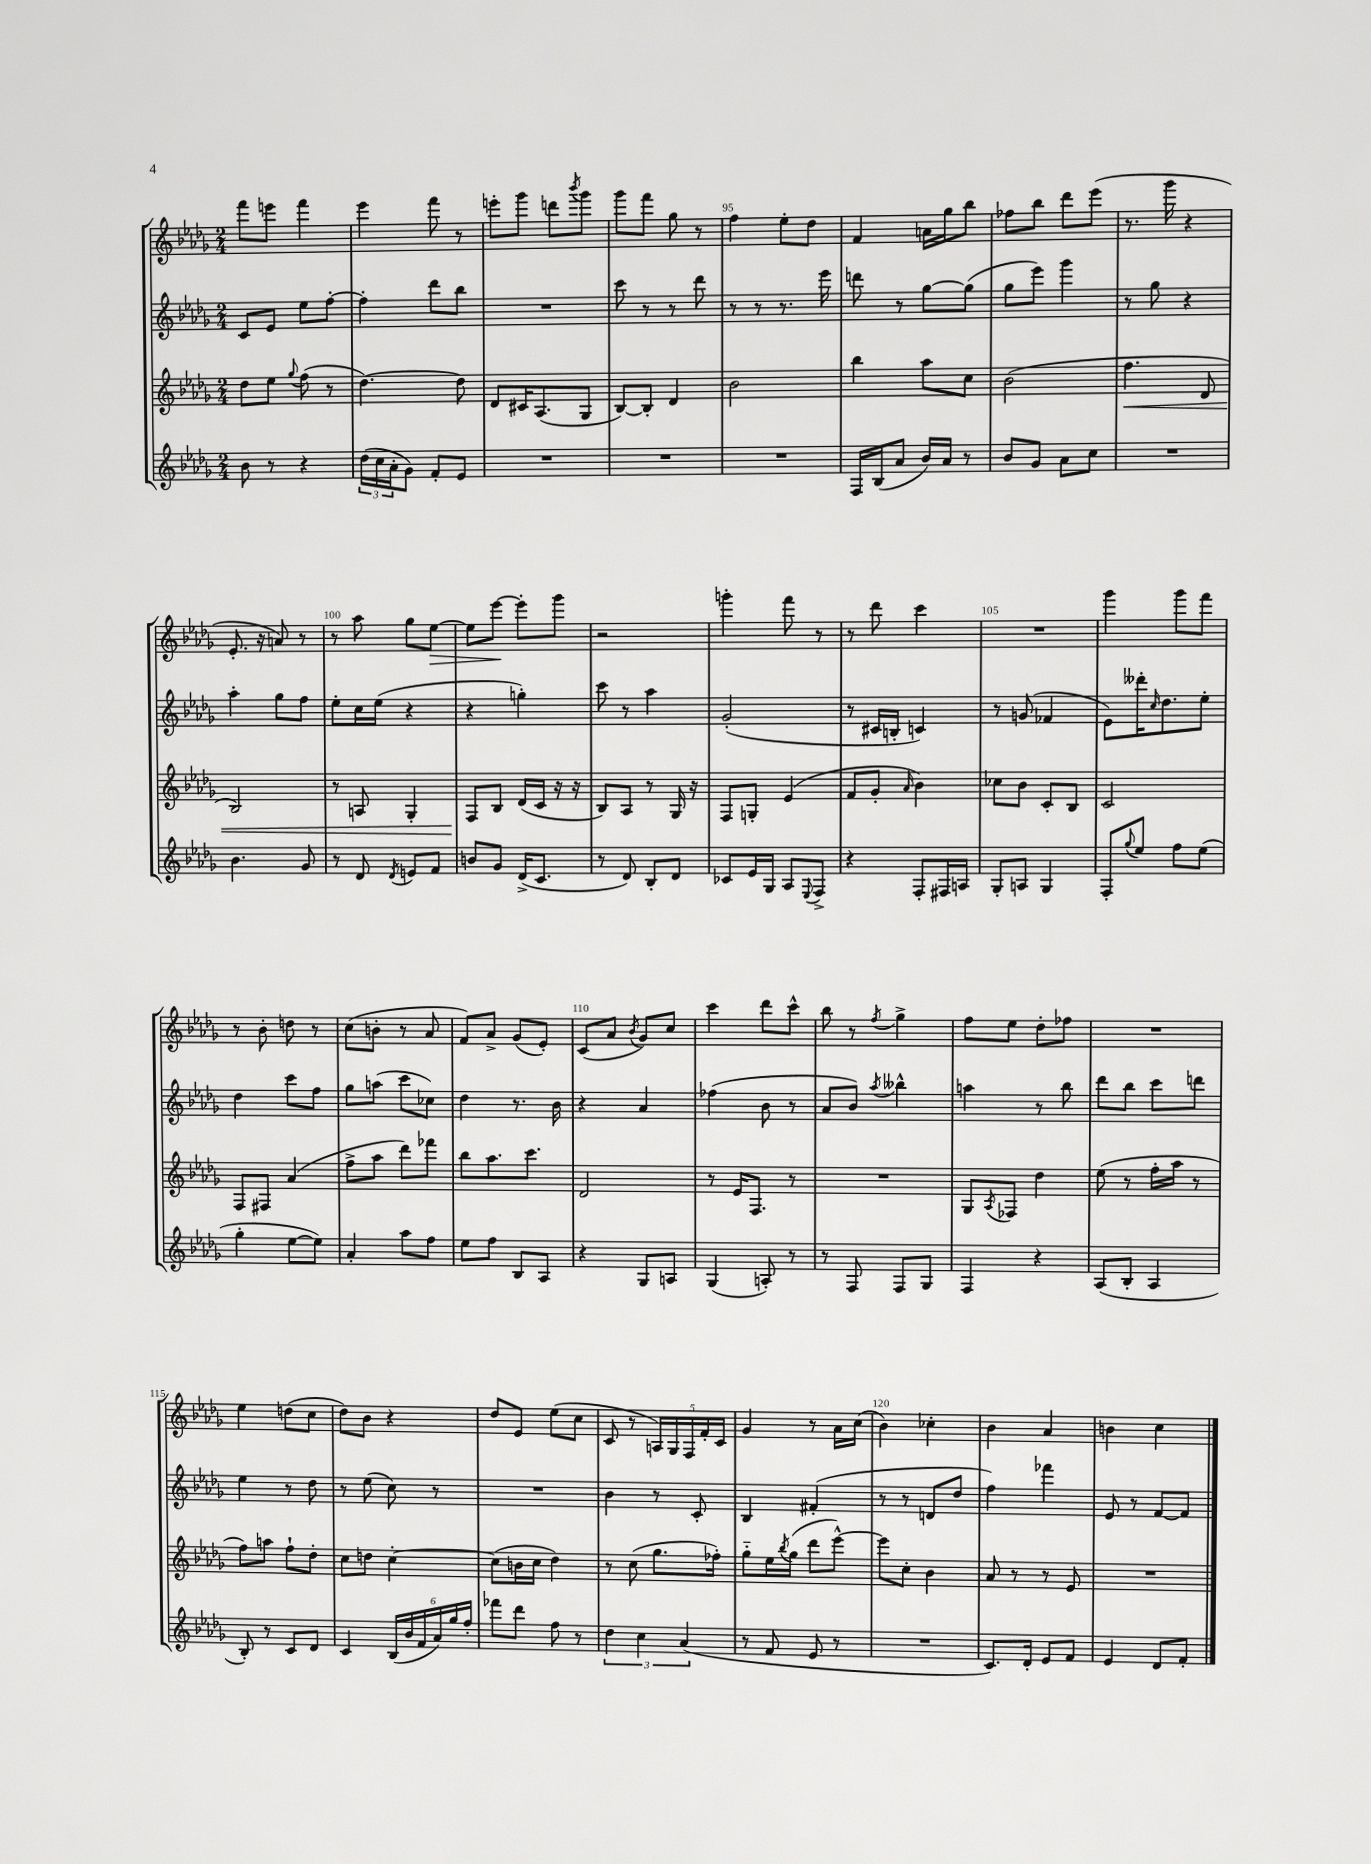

**kern	**kern	**kern	**kern
*staff4	*staff3	*staff2	*staff1
*clefG2	*clefG2	*clefG2	*clefG2
*k[b-e-a-d-g-]	*k[b-e-a-d-g-]	*k[b-e-a-d-g-]	*k[b-e-a-d-g-]
*M2/4	*M2/4	*M2/4	*M2/4
8b-\	8dd-\L	8c/L	8fff\L
8r	8ee-\J	8e-/J	8eee\J
.	8qqgg-/	.	.
4r	(8ff\	8ee-\L	4fff\
.	8r	[8ff'\J	.
=	=	=	=
(24dd-\LL	[4.dd-\)	4ff'\]	4eee-\
24cc\	.	.	.
24a-'\J	.	.	.
8g-\J)	.	.	.
8f'/L	.	8ddd-\L	8fff\
8e-/J	8dd-\]	8bb-\J	8r
=	=	=	=
2r	8d-/L	2r	8eee'\L
.	16c#/K	.	8ggg-\J
.	(8.A-/	.	.
.	.	.	8ddd\L
.	.	.	8qbbb-/
.	8G-/J	.	8ggg-\J
=	=	=	=
2r	[8B-/L)	8ccc\	8ggg-\L
.	8B-'/]J	8r	8fff\J
.	4d-/	8r	8gg-\
.	.	8ddd-\	8r
=	=	=	=
2r	2b-\	8r	4ff\
.	.	8r	.
.	.	8.r	8ee-'\L
.	.	.	8dd-\J
.	.	16eee-\	.
=	=	=	=
16F/LL	4bb-\	8ddd\	4f/
(16B-/J	.	.	.
8a-/J	.	8r	.
16b-/LL)	8aa-\L	[8gg-\L	16a\LL
16a-/JJ	.	.	16gg-\J
8r	8cc\J	(8gg-\]J	8bb-\J
=	=	=	=
8b-/L	(2b-\	8gg-\L	8ff-\L
8g-/J	.	8eee-\J)	8bb-\J
8a-\L	.	4ggg-\	8ddd-\L
8cc\J	.	.	(8eee-\J
=	=	=	=
2r	4.ff\	8r	8.r
.	.	8gg-\	.
.	.	.	16ggg-\
.	.	4r	4r
.	8d-/	.	.
=	=	=	=
4.b-\	2B-/)	4aa-'\	8.e-'/
.	.	.	16r
.	.	8gg-\L	8a/)
8g-/	.	8ff\J	8r
=	=	=	=
8r	8r	8ee-'\L	8r
8d-/	8A/	16cc\L	8aa-\
.	.	(16ee-\JJ	.
8qd-/	.	.	.
8e/L	4G-'/	4r	8gg-\L
8f/J	.	.	[8ee-\J
=	=	=	=
8b/L	8F/L	4r	8ee-\]L
8g-/J	8B-/J	.	[8eee-\J
(16d-^/LK	(16d-/LL	4gg'\)	8eee-'\]L
8.c/J	16c/JJ	.	.
.	16r	.	8ggg-\J
.	16r	.	.
=	=	=	=
8r	8B-/L)	8ccc\	2r
8d-/)	8A-/J	8r	.
8B-'/L	8r	4aa-\	.
8d-/J	16G-/	.	.
.	16r	.	.
=	=	=	=
8c-/L	8F/L	(2g-'/	4ggg'\
16e-/L	8G'/J	.	.
16G-/JJ	.	.	.
8A-/L	(4e-/	.	8fff\
8qqE-/	.	.	.
8F^/J	.	.	8r
=	=	=	=
4r	8f/L	8r	8r
.	8g-'/J	16c#/LL	8ddd-\
.	.	16B'/JJ	.
.	16qqa-/	.	.
8F'/L	4b-\)	4c/)	4ccc\
16F#/L	.	.	.
16A/JJ	.	.	.
=	=	=	=
8G-'/L	8cc-\L	8r	2r
8A/J	8b-\J	(8g/	.
4G-/	8c'/L	4f-/	.
.	8B-/J	.	.
=	=	=	=
8F'/L	2c/	8e-\L)	4ggg-\
8qqgg-/	.	.	.
8ee-/J	.	16ddd--'\K	.
.	.	16qqcc/	.
.	.	8.dd-\	.
8ff\L	.	.	8ggg-\L
(8ee-\J	.	8ee-'\J	8fff\J
=	=	=	=
4gg-'\	8F/L	4dd-\	8r
.	8F#/J	.	8b-'\
[8ee-\L	(4a-/	8ccc\L	8dd\
8ee-\]J)	.	8ff\J	8r
=	=	=	=
4a-'/	8ff^\L	8gg-\L	(8cc\L
.	8aa-\J	(8aa\J	8b'\J
8aa-\L	8ddd-\L)	8ccc\L	8r
8ff\J	8fff-\J	8cc-\J)	8a-/
=	=	=	=
8ee-\L	8bb-\L	4dd-\	8f/L)
8ff\J	8.aa-\	.	8a-^/J
8B-/L	.	8.r	(8g-/L
.	8.ccc\J	.	.
8A-/J	.	.	8e-'/J)
.	.	16b-\	.
=	=	=	=
4r	2d-/	4r	(8c/L
.	.	.	8a-/J
.	.	.	8qb-/
8G-/L	.	4a-/	8g-/L)
8A/J	.	.	8cc/J
=	=	=	=
(4G-/	8r	(4ff-\	4ccc\
.	16e-/LK	.	.
.	8.F/J	.	.
8A'/)	.	8b-\	8ddd-\L
8r	8r	8r	8ccc^^\J
=	=	=	=
8r	2r	8a-/L	8bb-\
8F/	.	8b-/J)	8r
.	.	8qaa-/	8qff/
8F/L	.	4bb--^^\	4gg-^\
8G-/J	.	.	.
=	=	=	=
4F/	8G-/L	4aa\	8ff\L
.	8qA-/	.	.
.	8F-/J	.	8ee-\J
4r	4dd-\	8r	8dd-'\L
.	.	8bb-\	8ff-\J
=	=	=	=
(8A-/L	(8ee-\	8ddd-\L	2r
8B-'/J	8r	8bb-\J	.
4A-/	16ff'\LL	8ccc\L	.
.	16aa-\JJ	.	.
.	8r	8ddd\J	.
=	=	=	=
8B-'/)	8ff\L)	4ee-\	4ee-\
8r	8aa\J	.	.
8c/L	8ff`\L	8r	(8dd\L
8d-/J	8dd-'\J	8dd-\	8cc\J
=	=	=	=
4c/	8cc\L	8r	8dd-\L)
.	8dd\J	(8ee-\	8b-\J
(24B-/LL	[4cc'\	8cc\)	4r
24b-/	.	.	.
24f/	.	.	.
24a-/)	.	8r	.
24gg-/	.	.	.
24ff'/JJ	.	.	.
=	=	=	=
8fff-\L	(8cc\]L	2r	8dd-/L
8ddd-\J	16b\L	.	8e-/J
.	16cc\JJ	.	.
8ff\	4dd-\)	.	(8ee-\L
8r	.	.	8cc\J
=	=	=	=
6dd-\	8r	4b-\	8c/
.	(8cc\	.	8r
6cc\	.	.	.
.	8.gg-\L	8r	20A/LL)
.	.	.	20G-/
(6a-/	.	.	.
.	.	.	20F/
.	.	8c'/	.
.	.	.	20f'/
.	16ff-'\Jk)	.	.
.	.	.	20c/JJ
=	=	=	=
8r	8gg-'~\L	4B-/	4g-/
8f/	16ee-\L	.	.
.	8qbb-/	.	.
.	(16gg-\JJ	.	.
8e-/	8ddd-\L	(4f#'/	8r
8r	[8eee-^^\J)	.	16a-\LL
.	.	.	(16cc\JJ
=	=	=	=
2r	8eee-\]L	8r	4b-\)
.	8cc'\J	8r	.
.	4b-\	8d/L	4cc-'\
.	.	8dd-/J	.
=	=	=	=
8.c/L)	8a-/	4ff\)	4b-\
.	8r	.	.
16d-'/Jk	.	.	.
8e-/L	8r	4fff-\	4a-/
8f/J	8e-/	.	.
=	=	=	=
4e-/	2r	8e-/	4b\
.	.	8r	.
8d-/L	.	[8f/L	4cc\
8f'/J	.	8f/]J	.
==	==	==	==
*-	*-	*-	*-
